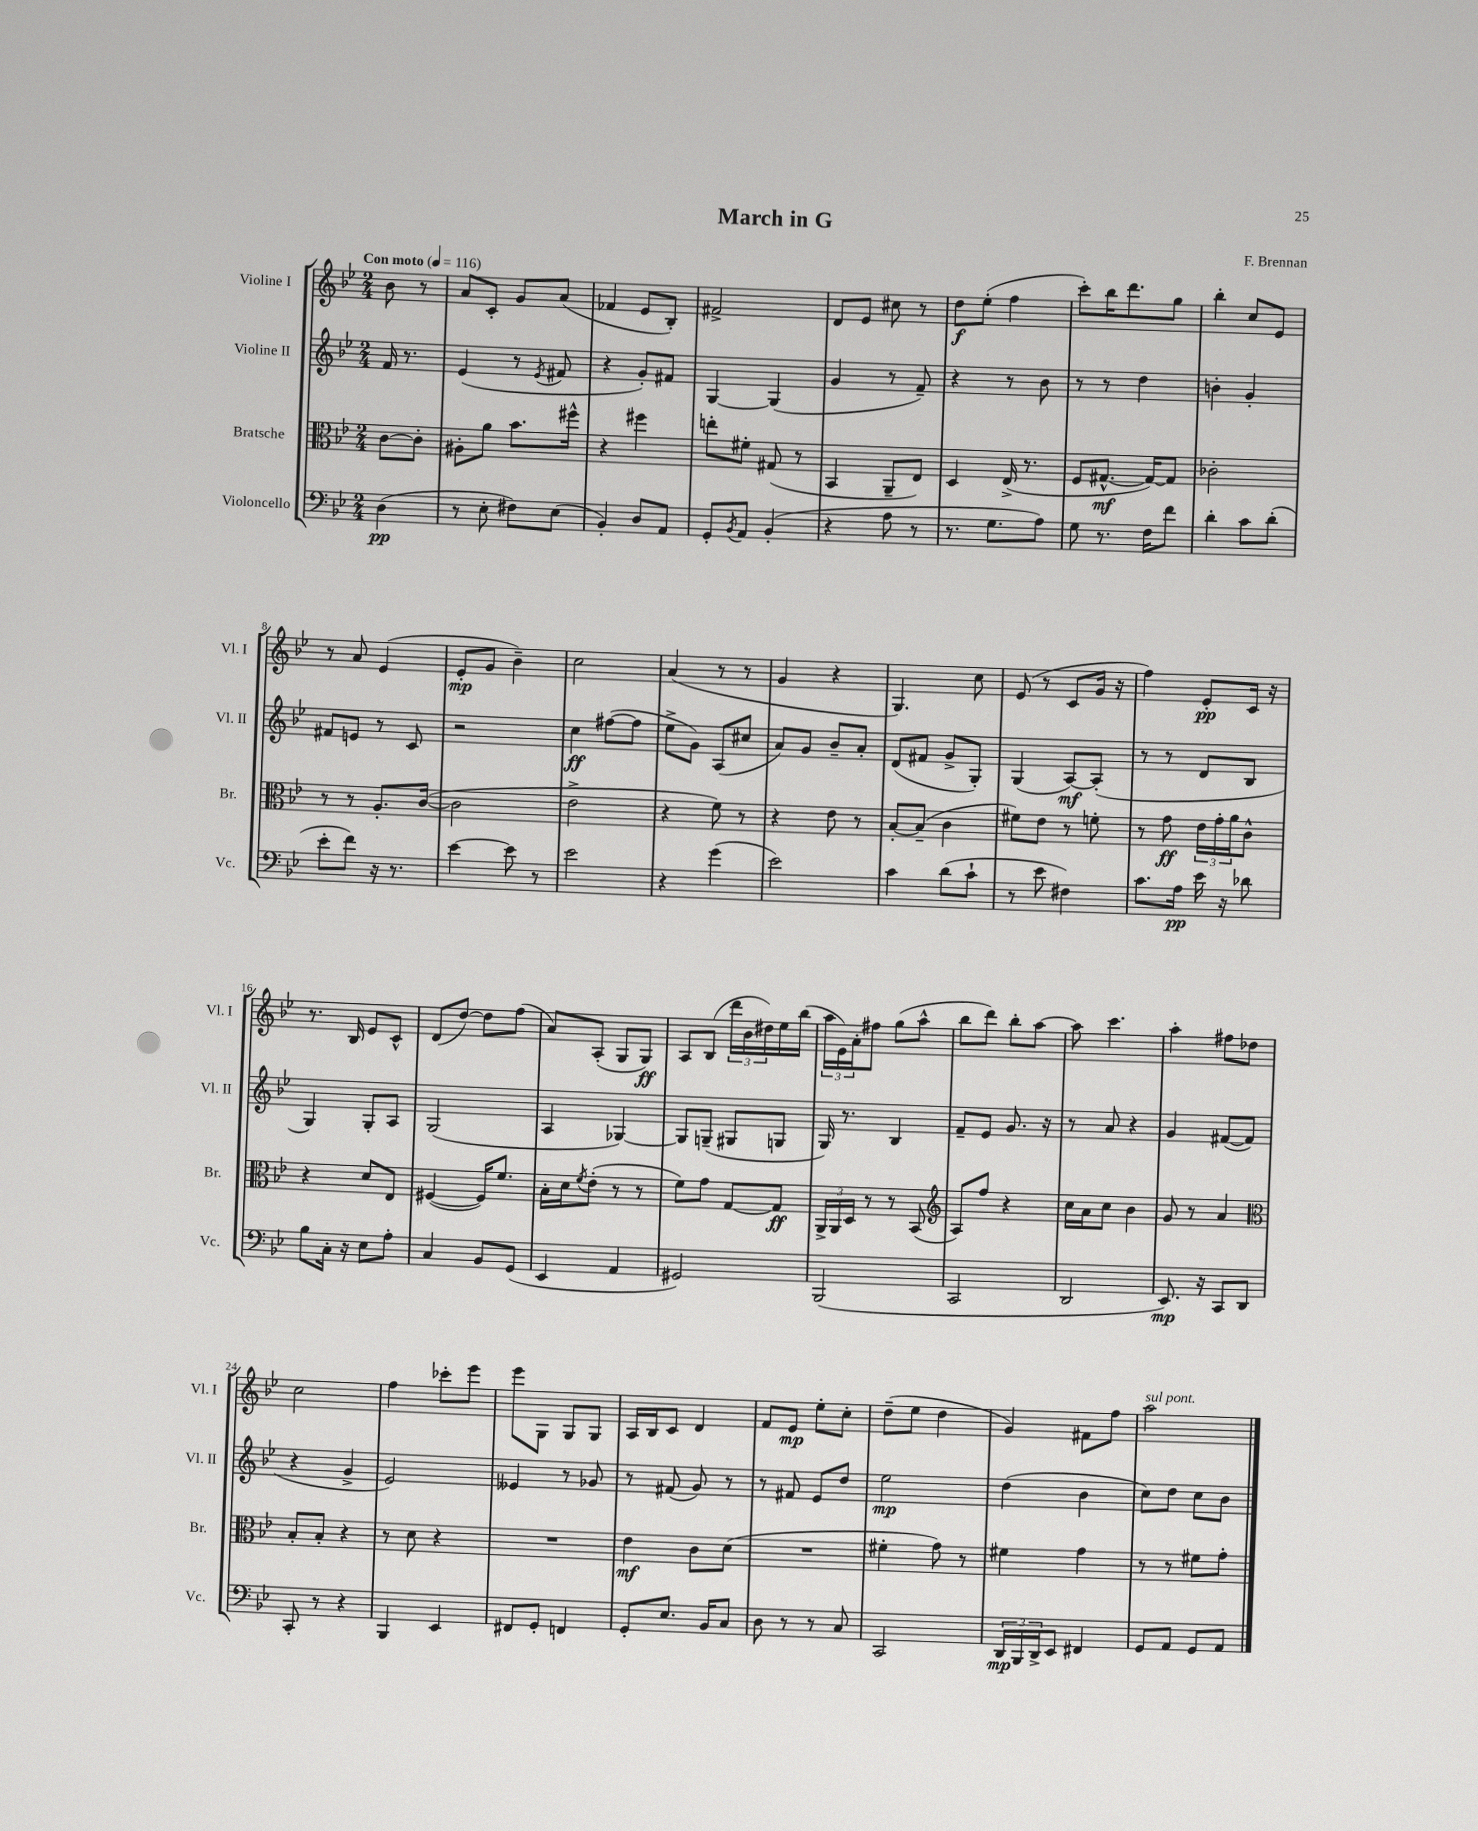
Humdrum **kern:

**kern	**dynam	**kern	**dynam	**kern	**dynam	**kern	**dynam
*part4	*part4	*part3	*part3	*part2	*part2	*part1	*part1
*staff4	*staff4	*staff3	*staff3	*staff2	*staff2	*staff1	*staff1
*I"Violoncello	*	*I"Bratsche	*	*I"Violine II	*	*I"Violine I	*
*I'Vc.	*	*I'Br.	*	*I'Vl. II	*	*I'Vl. I	*
*clefF4	*	*clefC3	*	*clefG2	*	*clefG2	*
*k[b-e-]	*	*k[b-e-]	*	*k[b-e-]	*	*k[b-e-]	*
*M2/4	*	*M2/4	*	*M2/4	*	*M2/4	*
*MM116	*	*MM116	*	*MM116	*	*MM116	*
=	=	=	=	=	=	=	=
!	!	!	!	!	!	!LO:TX:a:B:t=Con moto	!
(4D\	pp	[8c\L	.	16f/	.	8b-\	.
.	.	.	.	8.r	.	.	.
.	.	8c'\J]	.	.	.	8r	.
=1	=1	=1	=1	=1	=1	=1	=1
8r	.	8A#X'\L	.	(4e-/	.	8a/L	.
8E-'\	.	8a\J	.	.	.	8c'/J	.
8F#X\L)	.	8.b-\L	.	8r	.	8g/L	.
.	.	.	.	8qe-/	.	.	.
(8E-\J	.	.	.	8f#X/	.	(8a/J	.
.	.	16ff#X^^\Jk	.	.	.	.	.
=2	=2	=2	=2	=2	=2	=2	=2
4BB-'/)	.	4r	.	4r	.	4f-X/	.
8D/L	.	4ff#X\	.	8g'/L)	.	8e-/L	.
8AA/J	.	.	.	8f#X/J	.	8B-'/J)	.
=3	=3	=3	=3	=3	=3	=3	=3
8GG'/L	.	8een'\L	.	[4G/	.	2f#X^/	.
8qBB-/	.	.	.	.	.	.	.
8AA/J	.	8f#X'\J	.	.	.	.	.
(4BB-'/	.	(8G#X/	.	(4G/]	.	.	.
.	.	8r	.	.	.	.	.
=4	=4	=4	=4	=4	=4	=4	=4
4r	.	4BB-/	.	4g/	.	8d/L	.
.	.	.	.	.	.	8e-/J	.
8A\	.	8AA~/L	.	8r	.	8cc#X\	.
8r	.	8E-/J)	.	8f~/)	.	8r	.
=5	=5	=5	=5	=5	=5	=5	=5
8.r	.	4D/	.	4r	.	8dd\L	f
.	.	.	.	.	.	(8ee-'\J	.
8.G\L	.	.	.	.	.	.	.
.	.	(16E-^/	.	8r	.	4ff\	.
.	.	8.r	.	.	.	.	.
8A\J)	.	.	.	8b-\	.	.	.
=6	=6	=6	=6	=6	=6	=6	=6
8G\	.	8F/L	.	8r	.	8ccc'\L)	.
8.r	.	[8.G#X^^/J	mf	8r	.	16bb-\K	.
.	.	.	.	.	.	8.ddd\	.
.	.	.	.	4dd\	.	.	.
16F\KL	.	16G#/KL_)	.	.	.	.	.
8f\J	.	8G#/J]	.	.	.	8gg\J	.
=7	=7	=7	=7	=7	=7	=7	=7
4d'\	.	2c-X'\	.	4bn'\	.	4bb-'\	.
8c\L	.	.	.	4g'/	.	8cc/L	.
(8d'\J	.	.	.	.	.	8e-/J	.
!!LO:LB:g=z
=8	=8	=8	=8	=8	=8	=8	=8
8e-'\L	.	8r	.	8f#X/L	.	8r	.
8f\J)	.	8r	.	8en/J	.	8a/	.
16r	.	8.A'/L	.	8r	.	(4e-/	.
8.r	.	.	.	.	.	.	.
.	.	.	.	8c/	.	.	.
.	.	([16c/Jk	.	.	.	.	.
=9	=9	=9	=9	=9	=9	=9	=9
[4e-\	.	2c\]	.	2r	.	8e-'/L	mp
.	.	.	.	.	.	8g/J	.
8e-\]	.	.	.	.	.	4b-~\)	.
8r	.	.	.	.	.	.	.
=10	=10	=10	=10	=10	=10	=10	=10
2e-\	.	2e-^\	.	4cc\	ff	2cc\	.
.	.	.	.	([8ff#X\L	.	.	.
.	.	.	.	8ff#\J]	.	.	.
=11	=11	=11	=11	=11	=11	=11	=11
4r	.	4r	.	8ee-^\L	.	(4a/	.
.	.	.	.	8g\J)	.	.	.
(4g\	.	8f\)	.	(8A/L	.	8r	.
.	.	8r	.	8cc#X/J	.	8r	.
=12	=12	=12	=12	=12	=12	=12	=12
2e-\)	.	4r	.	8a/L)	.	4g/	.
.	.	.	.	8g/J	.	.	.
.	.	8e-\	.	8b-~/L	.	4r	.
.	.	8r	.	8a'/J	.	.	.
=13	=13	=13	=13	=13	=13	=13	=13
4c\	.	[8B-'/L	.	(8d/L	.	4.G/)	.
.	.	(8B-~/J]	.	8f#X/J	.	.	.
(8d\L	.	4c\	.	8g^/L	.	.	.
8c`\J	.	.	.	8G'/J)	.	8cc\	.
=14	=14	=14	=14	=14	=14	=14	=14
8r	.	8f#X\L)	.	(4G/	.	(8e-/	.
8e-\	.	8e-\J	.	.	.	8r	.
4F#X\)	.	8r	.	[8A/L)	mf	8c/L	.
.	.	8fn'\	.	(8A'/J]	.	16g/Jk	.
.	.	.	.	.	.	16r	.
=15	=15	=15	=15	=15	=15	=15	=15
8.c\L	.	8r	.	8r	.	4ff\)	.
.	.	8g\	ff	8r	.	.	.
16A\Jk	pp	.	.	.	.	.	.
16e-\	.	24e-\LL	.	8d/L	.	8e-'/L	pp
.	.	24g'\	.	.	.	.	.
16r	.	.	.	.	.	.	.
.	.	24a\J	.	.	.	.	.
8d-X\	.	8c^^\J	.	8B-/J	.	16c/Jk	.
.	.	.	.	.	.	16r	.
!!LO:LB:g=z
=16	=16	=16	=16	=16	=16	=16	=16
8B-\L	.	4r	.	4G/)	.	8.r	.
16C'\Jk	.	.	.	.	.	.	.
16r	.	.	.	.	.	16B-/	.
8E-\L	.	8d/L	.	8G'/L	.	8e-/L	.
8A'\J	.	8E-/J	.	8A/J	.	8c^^/J	.
=17	=17	=17	=17	=17	=17	=17	=17
4C/	.	([4F#X/	.	(2G/	.	(8d/L	.
.	.	.	.	.	.	[8dd/J)	.
8BB-/L	.	16F#/KL])	.	.	.	8dd\L]	.
.	.	8.f/J	.	.	.	.	.
(8GG/J	.	.	.	.	.	(8ff\J	.
=18	=18	=18	=18	=18	=18	=18	=18
4EE-/	.	16B-'\LL	.	4A/	.	8a/L)	.
.	.	16d\J	.	.	.	.	.
.	.	8qf/	.	.	.	.	.
.	.	(8e-'\J	.	.	.	(8A'/J	.
4AA/	.	8r	.	[4G-X/)	.	8G/L	.
.	.	8r	.	.	.	8G/J)	ff
=19	=19	=19	=19	=19	=19	=19	=19
2GG#X/)	.	8f\L)	.	8G-/L]	.	8A/L	.
.	.	8g\J	.	(8Gn~/J	.	(8B-/J	.
.	.	[8G/L	.	8G#X/L	.	24ddd\LL	.
.	.	.	.	.	.	24b-\	.
.	.	.	.	.	.	24dd#X\)	.
.	.	8G/J]	ff	8Gn/J	.	16ee-\	.
.	.	.	.	.	.	(16bb-\JJ	.
=20	=20	=20	=20	=20	=20	=20	=20
(2BBB-/	.	24AA^/LL	.	16G/)	.	24aa\LL	.
.	.	24AA/	.	.	.	24e-\)	.
.	.	.	.	8.r	.	.	.
.	.	24D/JJ	.	.	.	24a'\J	.
.	.	8r	.	.	.	8ff#X\J	.
.	.	8r	.	4B-/	.	(8gg\L	.
.	.	(8BB-/	.	.	.	8aa^^\J	.
=21	=21	=21	=21	=21	=21	=21	=21
*	*	*clefG2	*	*	*	*	*
2CC/	.	8A/L)	.	8f~/L	.	8bb-\L	.
.	.	8ff/J	.	8e-/J	.	8ddd\J)	.
.	.	4r	.	8.g/	.	8bb-'\L	.
.	.	.	.	.	.	[8aa\J	.
.	.	.	.	16r	.	.	.
=22	=22	=22	=22	=22	=22	=22	=22
2DD/	.	16cc\LL	.	8r	.	8aa\]	.
.	.	16a\J	.	.	.	.	.
.	.	8cc\J	.	8a/	.	4.ccc\	.
.	.	4b-\	.	4r	.	.	.
=23	=23	=23	=23	=23	=23	=23	=23
8.EE-/)	mp	8g/	.	4g/	.	4aa'\	.
.	.	8r	.	.	.	.	.
16r	.	.	.	.	.	.	.
8CC/L	.	4a/	.	([8f#X/L	.	8ff#X\L	.
8DD/J	.	.	.	8f#/J]	.	8dd-X\J	.
!!LO:LB:g=z
=24	=24	=24	=24	=24	=24	=24	=24
*	*	*clefC3	*	*	*	*	*
8CC'/	.	8B-'/L	.	4r	.	2cc\	.
8r	.	8B-'/J	.	.	.	.	.
4r	.	4r	.	4g^/	.	.	.
=25	=25	=25	=25	=25	=25	=25	=25
4BBB-/	.	8r	.	2e-/)	.	4ff\	.
.	.	8d\	.	.	.	.	.
4EE-/	.	4r	.	.	.	8ccc-X'\L	.
.	.	.	.	.	.	8eee-\J	.
=26	=26	=26	=26	=26	=26	=26	=26
8FF#X/L	.	2r	.	4e--X/	.	8eee-\L	.
8GG'/J	.	.	.	.	.	8G\J	.
4FFn/	.	.	.	8r	.	8G/L	.
.	.	.	.	8g-X/	.	8G/J	.
=27	=27	=27	=27	=27	=27	=27	=27
8GG'/L	.	4e-\	mf	8r	.	16A/LL	.
.	.	.	.	.	.	16B-/J	.
8.E-/J	.	.	.	(8f#X/	.	8c/J	.
.	.	8c\L	.	8g/)	.	4d/	.
16BB-/KL	.	.	.	.	.	.	.
8C/J	.	(8d\J	.	8r	.	.	.
=28	=28	=28	=28	=28	=28	=28	=28
8D\	.	2r	.	8r	.	8f/L	.
8r	.	.	.	8f#X/	.	8e-/J	mp
8r	.	.	.	8e-/L	.	8ee-'\L	.
8C/	.	.	.	8dd/J	.	8cc'\J	.
=29	=29	=29	=29	=29	=29	=29	=29
2CC/	.	4f#X'\	.	2ee-\	mp	(8dd~\L	.
.	.	.	.	.	.	8ee-\J	.
.	.	8g\)	.	.	.	4dd\	.
.	.	8r	.	.	.	.	.
=30	=30	=30	=30	=30	=30	=30	=30
24DD/LL	mp	4f#X\	.	(4dd\	.	4g/)	.
24BBB-/	.	.	.	.	.	.	.
24DD^/J	.	.	.	.	.	.	.
8EE-/J	.	.	.	.	.	.	.
4FF#X/	.	4g\	.	4b-\	.	8f#X\L	.
.	.	.	.	.	.	8ff\J	.
=31	=31	=31	=31	=31	=31	=31	=31
!	!	!	!	!	!	!LO:TX:a:i:t=sul pont.	!
8GG/L	.	8r	.	8cc\L)	.	2aa\	.
8AA/J	.	8r	.	8dd\J	.	.	.
8GG/L	.	8f#X\L	.	8cc\L	.	.	.
8AA/J	.	8g'\J	.	8b-\J	.	.	.
==	==	==	==	==	==	==	==
*-	*-	*-	*-	*-	*-	*-	*-
